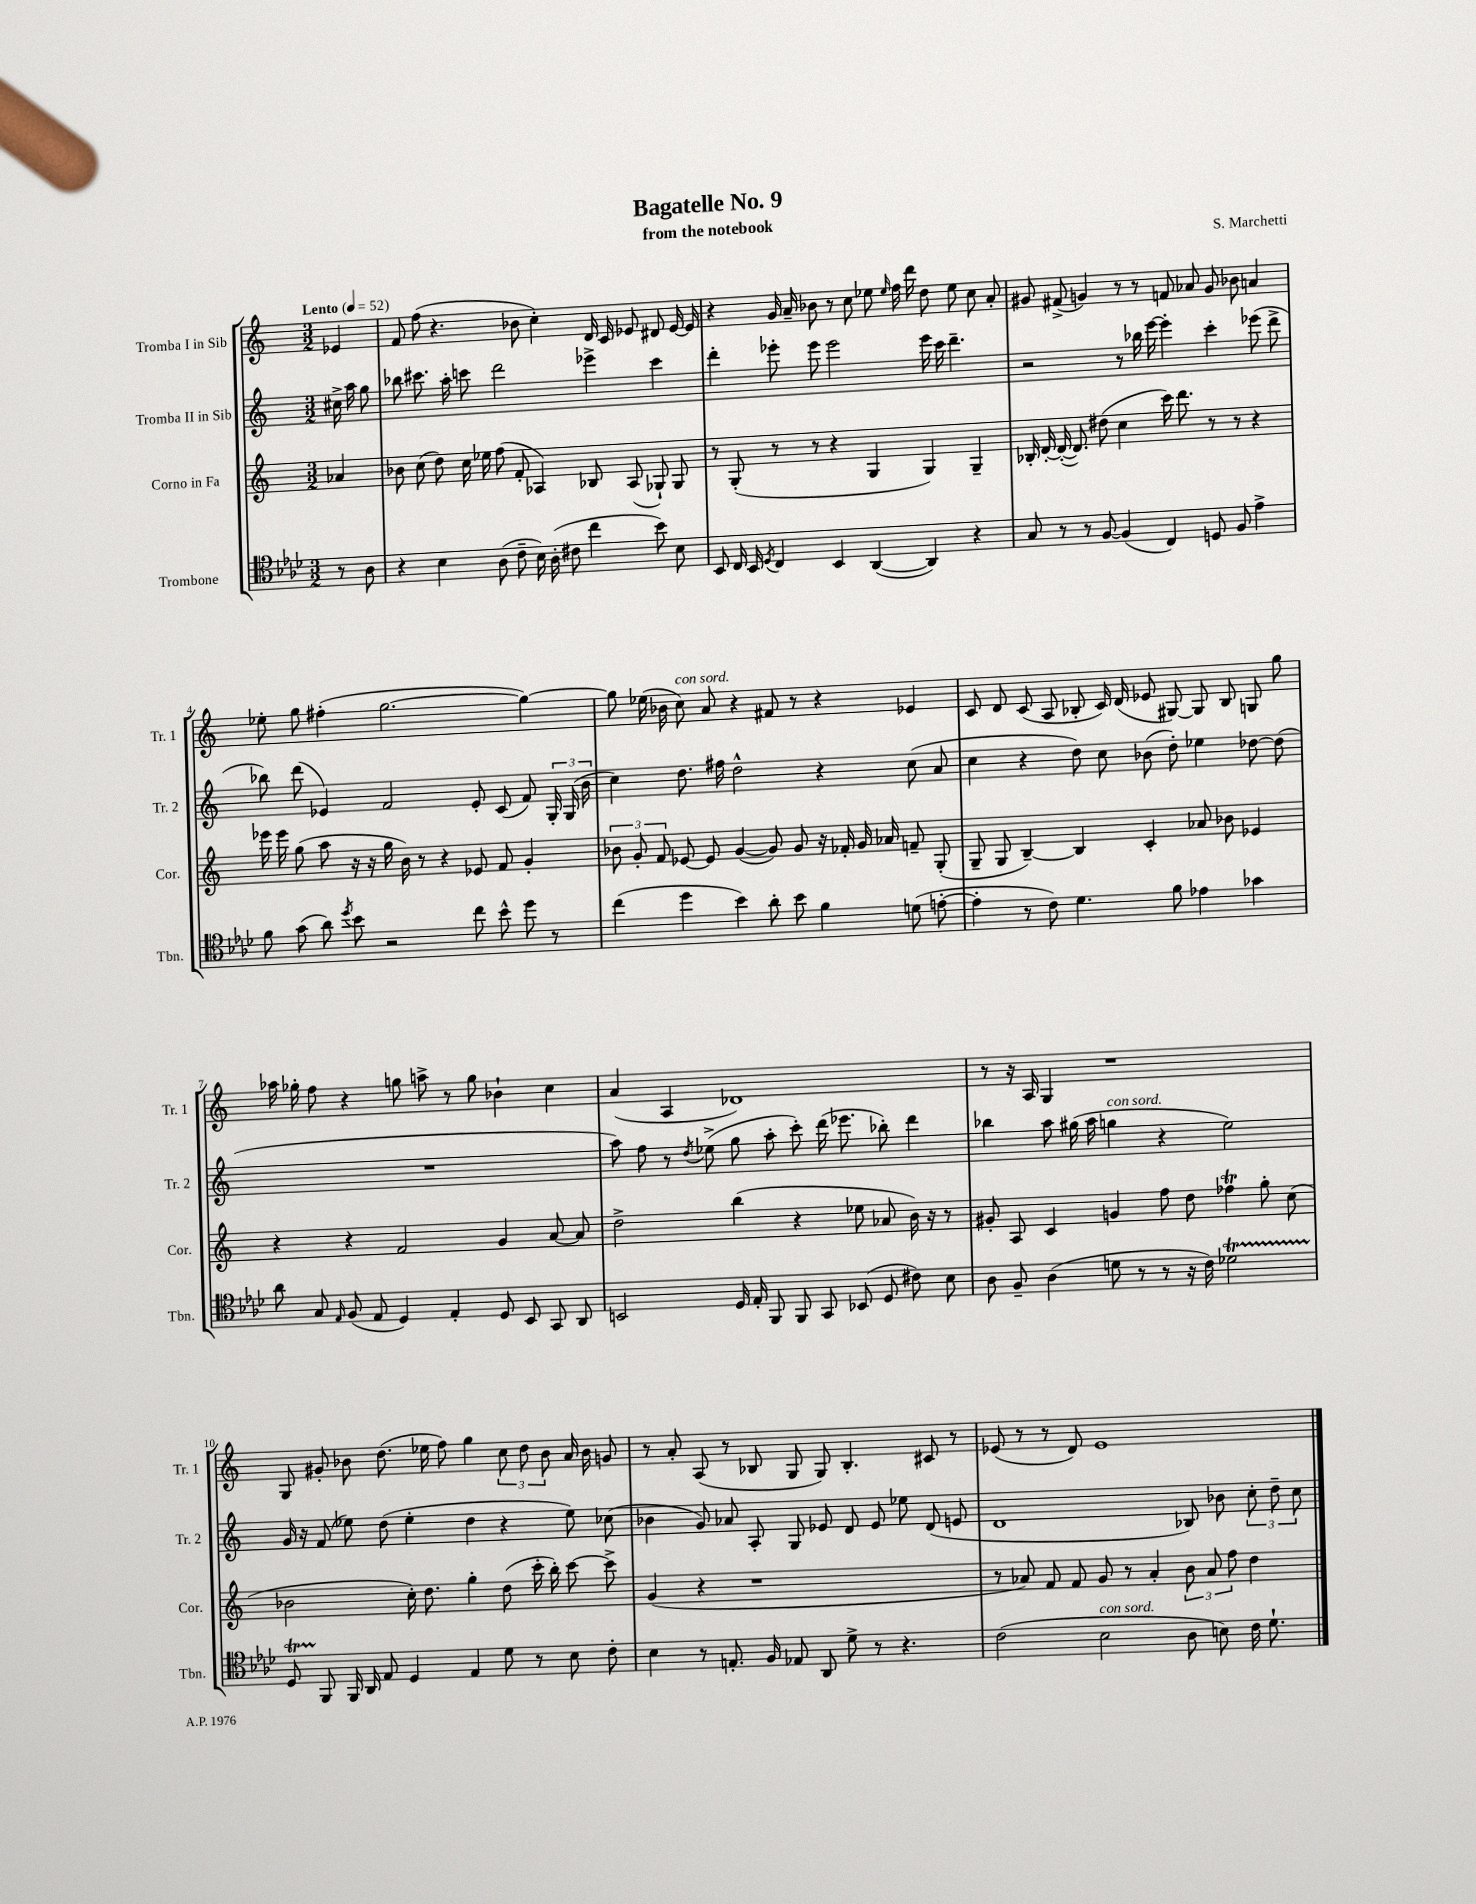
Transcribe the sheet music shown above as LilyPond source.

\header { title = "Bagatelle No. 9" composer = "S. Marchetti" subtitle = "from the notebook" }
<<
\new StaffGroup <<
\new Staff = "s0" \with { instrumentName = "Tromba I in Sib" shortInstrumentName = "Tr. 1" } {
    \clef treble \key c \major \numericTimeSignature \time 3/2 \partial 4 \tempo "Lento" 4 = 52
    \autoBeamOff ees'4 |
    f'8 f''8( r4. bes'8 c''4-.) d'16 c'16 ees'8 dis'8 ees'16~ ees'16 |
    r4 g'16 a'16-- bes'8 r8 c''8 ees''8 \grace { ees''16 } f''16 d'''16 d''8 ees''8 c''8 a'8-. |
    gis'8 fis'8->( g'4) r8 r8 f'8 aes'8 g'8 bes'8 a'4 |
    ees''8-. g''8 fis''4-.( g''2.~ g''4~) |
    g''8 ees''16( bes'16 c''8^\markup { \italic "con sord." }) a'8 r4 fis'8 r8 r4 ees'4 |
    c'8 d'8 c'8( a8 bes8-. c'16) d'16( ees'8 gis8~) gis8 bes8 g8 g''8 |
    aes''16 ges''16-. f''8 r4 g''8 a''8-> r8 g''8 bes'4-! c''4 |
    a'4( a4 des'1) |
    r8 r16 a16 g4 r1 |
    g8 gis'8-. bes'8 d''8.( ees''16 f''8) g''4 \tuplet 3/2 { c''8 d''8 bes'8 } a'16 bes'16 g'8 |
    r8 a'8-. a8( r8 bes8 g8 g8) bes4.-. cis'8 r8 |
    ees'8( r8 r8 d'8) ees'1 \bar "|." |
}
\new Staff = "s1" \with { instrumentName = "Tromba II in Sib" shortInstrumentName = "Tr. 2" } {
    \clef treble \key c \major \numericTimeSignature \time 3/2 \partial 4
    \autoBeamOff cis''16-> a''16 g''8 |
    bes''8 cis'''8. a''16-. c'''8 d'''2 ees'''4-> c'''4 |
    d'''4-. ees'''8-. ees'''8 ees'''2 ees'''16 c'''16 d'''4.-- |
    r2 r8 bes''16 e'''16~ e'''4-. c'''4-. ees'''8( d'''8-> |
    bes''8) d'''8( ees'4) f'2 ees'8-. c'8( f'8) \tuplet 3/2 { g16-. g16( b'16 } |
    c''4) d''8. fis''16 d''2-^ r4 c''8( a'8 |
    c''4 r4 d''8) c''8 bes'8( d''8-.) ees''4 des''8~ des''8( |
    R1. |
    a''8) f''8 r8 \acciaccatura { d''8 } ees''8->( g''8 a''8-. c'''8-.) d'''16( ees'''8. bes''8-.) d'''4 |
    bes''4 a''8 gis''16( a''16 g''4^\markup { \italic "con sord." } r4 e''2) |
    g'16 r16 f'8( ees''8) d''8( ees''4-. d''4 r4 ees''8) ces''8( |
    bes'4 g'8) aes'8 a8-. g8 ees'8 d'8 ees'8 ees''8 d'8( e'8 |
    d'1 bes8) bes'8 \tuplet 3/2 { c''8-. d''8-- c''8 } \bar "|." |
}
\new Staff = "s2" \with { instrumentName = "Corno in Fa" shortInstrumentName = "Cor." } {
    \clef treble \key c \major \numericTimeSignature \time 3/2 \partial 4
    \autoBeamOff aes'4 |
    bes'8 c''8( d''8) c''16 ees''16 f''8( f'8-. aes4) bes8 aes8( ges8-!) ges8 |
    r8 g8-.( r8 r8 r4 g4 g4) g4-- |
    bes16-. d'16~-. d'16~-.( d'8.) dis''8( c''4 c'''16) d'''8. r8 r8 r4 |
    ees'''16 ees'''16 g''8( a''8 r16 r16 g''16 b'16) r8 r4 ees'8 f'8 g'4-. |
    \tuplet 3/2 { bes'8 g'8-. f'8 } ees'8~ ees'8 g'4~( g'8) g'8 r16 fes'16-. g'16 aes'16 f'8-- g8-.( |
    g8-- g8 b4~--) b4 c'4-. aes'8 bes'8 ees'4 |
    r4 r4 f'2 g'4 a'8~ a'8 |
    d''2-> b''4( r4 ees''8 aes'8 b'16) r16 r8 |
    gis'8-. a8 c'4 g'4 f''8 d''8 fes''4\trill g''8-. c''8( |
    bes'2 c''16-.) d''8. g''4-. d''8( c'''16-. b''16-.) c'''8~ c'''8-> |
    g'4( r4 r1 |
    r8 aes'8) f'8 f'8 g'8 r8 aes'4-. \tuplet 3/2 { b'8 aes'8 f''8 } d''4 \bar "|." |
}
\new Staff = "s3" \with { instrumentName = "Trombone" shortInstrumentName = "Tbn." } {
    \clef tenor \key aes \major \numericTimeSignature \time 3/2 \partial 4
    \autoBeamOff r8 aes8 |
    r4 bes4 aes8( c'8-- bes16) aes16-.( cis'8 c''4 bes'8) bes8 |
    bes,8 c16 bes,16 \acciaccatura { des8 } c4 bes,4 aes,4~( aes,4) r4 |
    g8 r8 r8 f8~ f4( c4) d8 f8 ees'4-> |
    f'8 g'8( aes'8) \acciaccatura { des''8 } bes'8 r2 c''8 bes'8-^ des''8 r8 |
    c''4( des''4 bes'4) aes'8-. bes'8 f'4 d'8( e'8~-. |
    e'4-. r8 c'8) des'4. f'8 ees'4 ges'4 |
    aes'8 g8 \grace { ees16 } f8( ees8 des4) ees4-. des8 bes,8 g,8 aes,8 |
    b,2 des16 ees16-. f,8 f,8 g,8 bes,8( des8 cis'8) bes8 |
    aes8 f8-- aes4( d'8 r8 r8 r16 c'16) des'2\startTrillSpan |
    des8 f,8\stopTrillSpan f,16 aes,16 ees8 des4 ees4 des'8 r8 bes8 c'8-. |
    bes4 r8 e8.-. f16 ees8 aes,8 des'8-> r8 r4. |
    c'2( bes2^\markup { \italic "con sord." } aes8 b8) c'16 des'8.-! \bar "|." |
}
>>
>>
